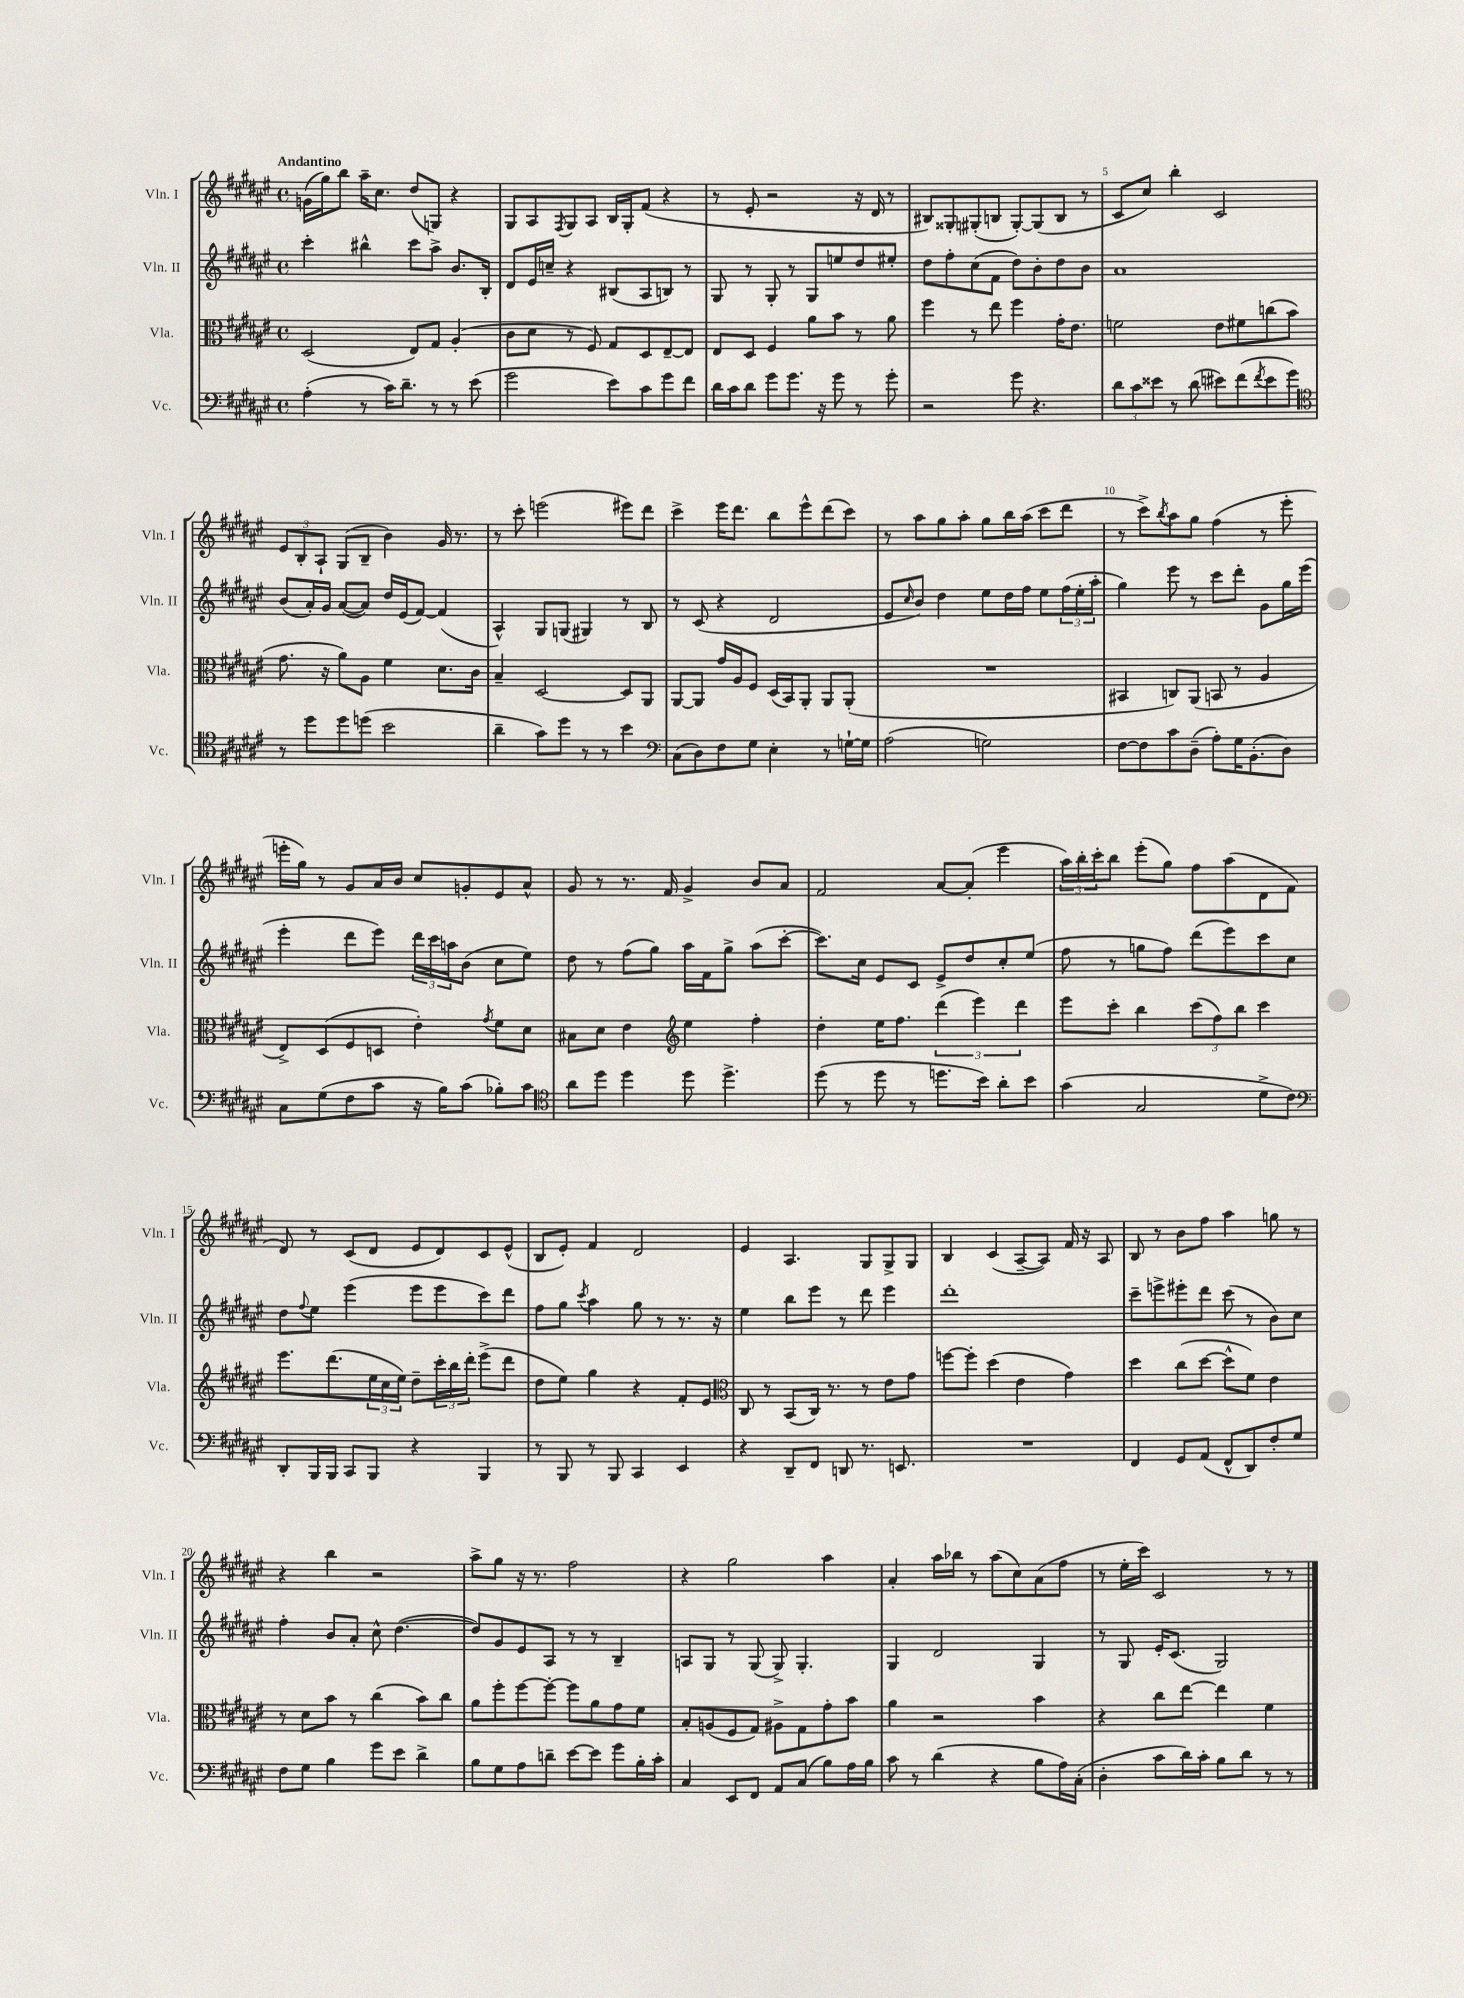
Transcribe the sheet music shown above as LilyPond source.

<<
\new StaffGroup <<
\new Staff = "s0" \with { instrumentName = "Vln. I" shortInstrumentName = "Vln. I" } {
    \clef treble \key fis \major \defaultTimeSignature \time 4/4 \tempo "Andantino"
    g'16( gis''16) b''8 ais''16-- cis''8. dis''8( g8) r4 |
    gis8 ais8 \acciaccatura { fis8 } gis8 ais8 b16 gis16-. fis'8( r4 |
    r8 eis'8-. r2 r16 dis'16 r8 |
    bis8) gisis8-. gis8-.( b8 gis8~-.) gis8( b8 r8 |
    cis'8 cis''8) b''4-. cis'2 |
    \tuplet 3/2 { eis'8 b8-. ais8-! } gis8( b8-- b'4) gis'16 r8. |
    r8 cis'''8-. e'''2( eis'''8) dis'''8 |
    cis'''4-> eis'''16 dis'''8. b''8 eis'''8-^ dis'''8( cis'''8) |
    r8 ais''8 gis''8 ais''8-. gis''8 b''16 ais''16( cis'''8 dis'''8 |
    r8 cis'''8->) \acciaccatura { b''8 } ais''8 gis''8 fis''4( r8 eis'''8-. |
    e'''16-. gis''16) r8 gis'8 ais'16 b'16 cis''8 g'8-. eis'8 ais'8-^ |
    gis'8 r8 r8. fis'16 gis'4-> b'8 ais'8 |
    fis'2 ais'8~ ais'8-.( eis'''4 |
    \tuplet 3/2 { ais''16) b''16-. cis'''16-. } b''8 eis'''8-.( gis''8) fis''8 ais''8( dis'8 fis'8 |
    dis'8) r8 cis'8( dis'8 eis'8 dis'8) cis'8 eis'8-^( |
    b8 eis'8-.) fis'4 dis'2 |
    eis'4 ais4. gis8 gis8-> gis8 |
    b4 cis'4( ais8~-- ais8) fis'16 r16 ais8 |
    b8 r8 b'8 fis''8 ais''4 g''8 r8 |
    r4 b''4 r2 |
    ais''8-> gis''8 r16 r8. fis''2 |
    r4 gis''2 ais''4 |
    ais'4-. ais''16 bes''16 r8 ais''8( cis''8) ais'8( fis''8 |
    r8 eis''16-. cis'''16) cis'2 r8 r8 \bar "|." |
}
\new Staff = "s1" \with { instrumentName = "Vln. II" shortInstrumentName = "Vln. II" } {
    \clef treble \key fis \major \defaultTimeSignature \time 4/4
    cis'''4-. bis''4-^ cis'''8 ais''8-> b'8. b16-. |
    dis'8 eis'16 c''16-- r4 bis8( ais8 b8) r8 |
    gis8 r8 gis8-. r8 gis8 e''8 dis''8 eis''8-. |
    dis''8 fis''8-. cis''8( fis'8 dis''8) b'8-. dis''8 b'8 |
    ais'1 |
    b'8( ais'16-.) gis'16 ais'8~( ais'8) dis''16 eis'16( fis'8~) fis'4( |
    ais4-^) gis8 g8( gis4) r8 b8 |
    r8 cis'8( r4 dis'2 |
    eis'8 \grace { cis''16 } b'8) dis''4 eis''8 dis''16 fis''16 eis''8 \tuplet 3/2 { fis''16( eis''16-. ais''16-. } |
    gis''4) eis'''8 r8 cis'''8 dis'''8-. gis'8 gis''16 eis'''16( |
    eis'''4-. dis'''8 eis'''8) \tuplet 3/2 { dis'''16 cis'''16 a''16 } b'8( cis''8 eis''8) |
    dis''8 r8 fis''8( gis''8) ais''16 fis'16 gis''8-> ais''8( cis'''8~-. |
    cis'''8.) cis''16 eis'8 cis'8 eis'8-> dis''8 cis''8-. eis''8( |
    fis''8 r8 g''8 fis''8) dis'''8( eis'''8) cis'''8 cis''8 |
    dis''8 \appoggiatura { fis''8 } eis''8 eis'''4( eis'''8 eis'''8 cis'''8) dis'''8 |
    fis''8 gis''8 \acciaccatura { cis'''8 } ais''4 gis''8 r8 r8. r16 |
    eis''4 b''8 eis'''8 r8 dis'''8 eis'''4 |
    dis'''1-. |
    cis'''8-- e'''8-> eis'''8-. dis'''8 cis'''8( r8 b'8) cis''8 |
    fis''4-. b'8 ais'8-. cis''8-^ dis''4.~( |
    dis''8) gis'8 eis'8 ais8 r8 r8 b4-- |
    a8 gis8 r8 gis8( gis8->) gis4.-. |
    gis4 dis'2 gis4 |
    r8 gis8 eis'16-. cis'8.( gis2) \bar "|." |
}
\new Staff = "s2" \with { instrumentName = "Vla." shortInstrumentName = "Vla." } {
    \clef alto \key fis \major \defaultTimeSignature \time 4/4
    dis2( eis8) gis8 ais4-.( |
    cis'8 dis'8 r8 fis8) gis8 dis8 eis8~-- eis8 |
    eis8 dis8 fis4 ais'8 b'8 r8 ais'8 |
    fis''4 r8 eis''8 fis''4 gis'16-. eis'8. |
    f'2 eis'8 fis'8 c''8( b'8 |
    gis'8. r16 ais'8) ais8 fis'4 dis'8. cis'16 |
    b4-- dis2~ dis8 ais,8 |
    ais,8~ ais,8 gis'16 ais16 fis8 dis16( b,16) ais,8-. ais,8 ais,8-.( |
    R1 |
    bis,4 c8) ais,8( b,8 r8 ais4 |
    eis8->) dis8( fis8 d8 eis'4-.) \acciaccatura { gis'8 } fis'8 dis'8 |
    bis8 dis'8 eis'4 \clef treble eis''4 fis''4-. |
    dis''4-. eis''16 fis''8. \tuplet 3/2 { dis'''4( eis'''4) dis'''4 } |
    eis'''8 cis'''8-. b''4 \tuplet 3/2 { cis'''8( fis''8) b''8 } cis'''4 |
    eis'''8. dis'''8.( \tuplet 3/2 { eis''16 cis''16 eis''16) } dis''8-- \tuplet 3/2 { cis'''16-. b''16 dis'''16-. } eis'''8->( dis'''8 |
    dis''8 eis''8) gis''4 r4 fis'8-. eis'8 |
    \clef alto cis8 r8 b,8( cis16) r8. r8 eis'8 gis'8 |
    f''8~ f''8-. dis''4( eis'4 gis'4) |
    dis''4 cis''8( dis''8~ dis''8-^ fis'8) eis'4 |
    r8 dis'8 b'8 r8 cis''4( b'8) cis''8 |
    ais'8 fis''8-. fis''8~ fis''8~-. fis''8 ais'8 gis'8 fis'8 |
    b8-. a8( fis8 gis8) ais8-> gis8 gis'8-. b'8 |
    ais'4 r2 b'4 |
    r4 cis''8 eis''8~ eis''4 fis'4 \bar "|." |
}
\new Staff = "s3" \with { instrumentName = "Vc." shortInstrumentName = "Vc." } {
    \clef bass \key fis \major \defaultTimeSignature \time 4/4
    ais4-.( r8 cis'16) dis'8.-- r8 r8 eis'8( |
    gis'2 eis'8) cis'8 gis'8 fis'8 |
    dis'16 cis'16 dis'8 gis'8 gis'8. r16 gis'8 r8 gis'8-. |
    r2 gis'8 r4. |
    \tuplet 3/2 { dis'8 cis'8 eisis'8 } r8 dis'8( eis'8) fis'8( \acciaccatura { fis'8 } eis'8 gis'8) |
    \clef tenor r8 dis''8 dis''8 d''8( b'2 |
    ais'4-- gis'8) dis''8 r8 r8 b'4 |
    \clef bass cis8( dis8) fis8 gis8 eis4-. r8 g16~-! g16 |
    ais2( g2) |
    fis8~ fis8 cis'8 dis8--( ais8-.) gis16 b,8.-.( dis8) |
    cis8 gis8( fis8 cis'8 r16 b16) cis'8( bes8-.) cis'8 |
    \clef tenor ais'8 dis''8 dis''4 dis''8 dis''4.-> |
    dis''8( r8 dis''8 r8 d''8. b'16) ais'8-. b'8 |
    gis'4( gis2 dis'8-> cis'8) |
    \clef bass dis,8-. b,,16 b,,16 cis,8 b,,8 r4 b,,4 |
    r8 b,,8 r8 b,,8 cis,4 eis,4 |
    r4 dis,8-- fis,8 d,8 r8. e,8. |
    R1 |
    fis,4 gis,8 ais,8( fis,8-^ dis,8) fis8-. gis8 |
    fis8 gis8 b4 gis'8 eis'8 dis'4-> |
    b8 gis8 ais8 d'8-- eis'8~ eis'8 gis'8 b16-. cis'16-. |
    cis4 eis,8 fis,8 ais,8 cis8( b8) ais16 b16 |
    cis'8 r8 dis'4( r4 b8 ais16) cis16-.( |
    dis4-. cis'8 dis'16) cis'16-. b8 dis'8 r8 r8 \bar "|." |
}
>>
>>
\layout { \context { \Score \override BarNumber.break-visibility = ##(#f #t #t) barNumberVisibility = #(every-nth-bar-number-visible 5) } }
